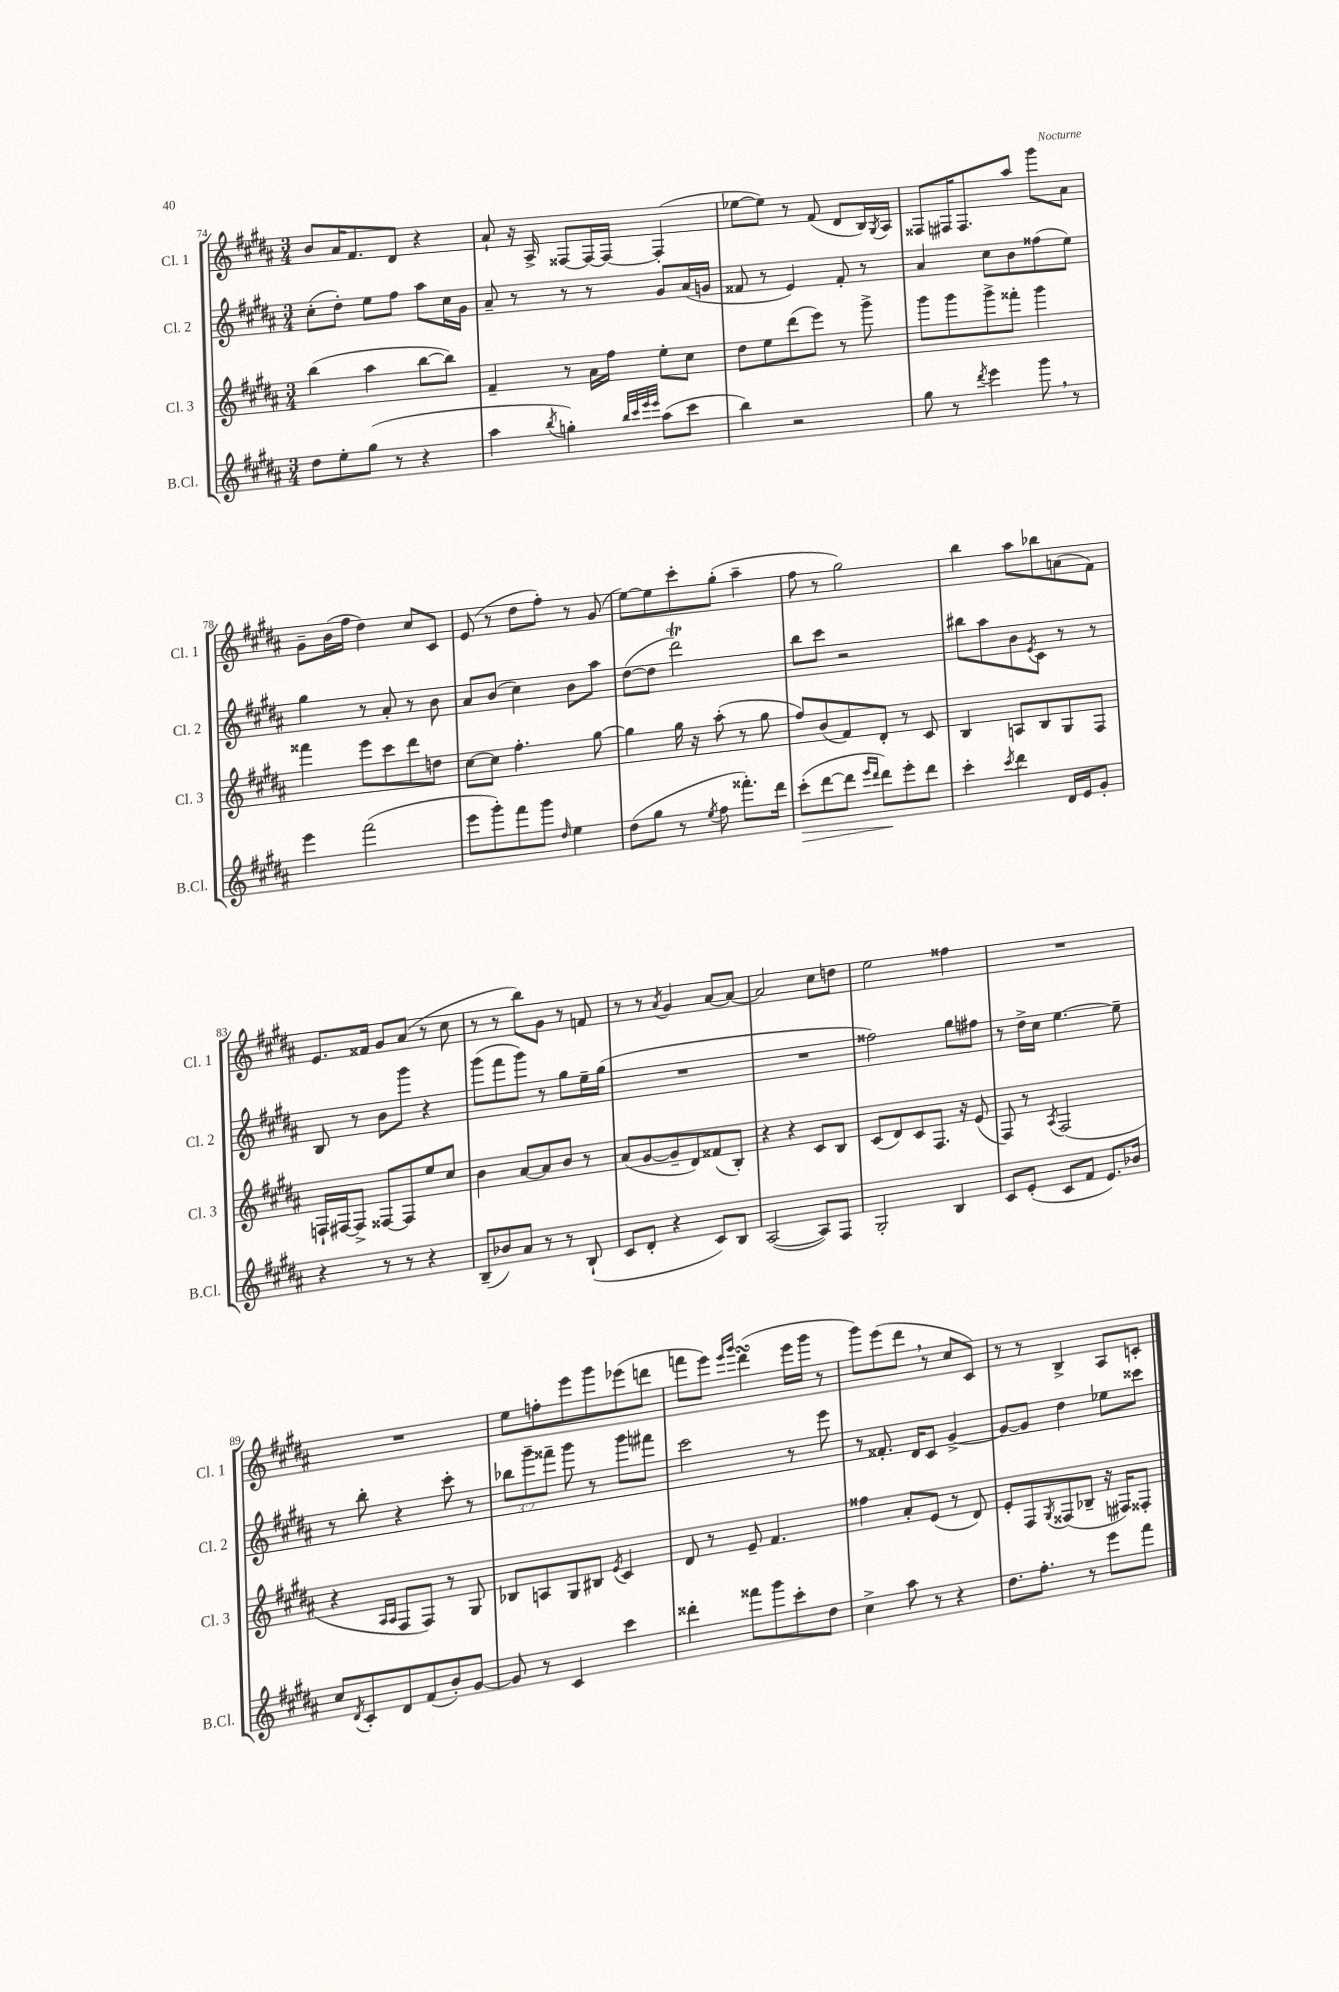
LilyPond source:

<<
\new StaffGroup <<
\new Staff = "s0" \with { instrumentName = "Cl. 1" shortInstrumentName = "Cl. 1" } {
    \clef treble \key b \major \numericTimeSignature \time 3/4
    b'8 ais'16 fis'8. dis'8 r4 |
    ais'8-! r16 ais16-> fisis8~ fisis16~ fisis16~ fisis4-.( |
    ees''8~ ees''8) r8 fis'8( dis'8 b16) \acciaccatura { gis8 } ais16 |
    fisis8 fis16 fis8. ais''8 gis'''8 ais'8 |
    gis'8-- b'16( fis''16 dis''4) cis''8 cis'8 |
    e'8( r8 dis''8 fis''8-.) r8 gis'8( |
    e''8~) e''8 cis'''8-. gis''8-.( ais''4-- |
    fis''8 r8 gis''2) |
    b''4 ais''8 bes''8 a'8( fis'8) |
    e'8. fisis'16 gis'8 ais'8( r8 cis''8 |
    r8 r8 b''8) gis'8 r8 f'8 |
    r8 r8 \acciaccatura { ais'8 } gis'4 ais'8~ ais'8~ |
    ais'2 cis''8 d''8 |
    e''2 fisis''4 |
    R2. |
    R2. |
    e''8 f''8-. e'''8 gis'''8 ees'''8( d'''8 |
    f'''8 e'''8) \grace { e'''16 gis'''16 } dis'''4\turn( e'''16 gis'''16 r8 |
    gis'''8) e'''8( dis'''8 \breathe r8 cis''8 cis'8) |
    r8 r8 b4-> ais8 c'8-. \bar "|." |
}
\new Staff = "s1" \with { instrumentName = "Cl. 2" shortInstrumentName = "Cl. 2" } {
    \clef treble \key b \major \numericTimeSignature \time 3/4 \override Staff.TupletNumber.text = #tuplet-number::calc-fraction-text
    cis''8-.( dis''8-.) e''8 fis''8 ais''8 cis''16 gis'16 |
    ais'8-- r8 r8 r8 gis'8 ais'16( g'16 |
    fisis'8 r8 e'4) fisis'8-. r8 |
    ais'4 cis''8 b'8 fisis''8( e''8) |
    gis''4 r8 ais'8-. r8 b'8 |
    ais'8 b'8( cis''4) b'8 ais''8 |
    dis''8~( dis''8 dis'''2\trill) |
    b''8 cis'''8 r2 |
    bis''8 ais''8 b'8 \acciaccatura { e'8 } cis'8 r8 r8 |
    b8 r8 b'8 gis'''8 r4 |
    gis'''8( fis'''8 gis'''8) r8 gis''8 e''16-- gis''16( |
    R2. |
    R2. |
    fisis''2) gis''8 fis''8 |
    r8 dis''16-> cis''16 e''4.~ e''8-- |
    r8 b''8-. r4 cis'''8-. r8 |
    \tuplet 3/2 { bes''8 gis'''8-- fisis'''8-- } gis'''8 r8 gis'''8 fis'''8 |
    cis'''2 r8 e'''8 |
    r8 fisis'8.-. dis'16 cis'8 gis'4~-> |
    gis'8~ gis'8 dis''4 ees''8 cisis'''8 \bar "|." |
}
\new Staff = "s2" \with { instrumentName = "Cl. 3" shortInstrumentName = "Cl. 3" } {
    \clef treble \key b \major \numericTimeSignature \time 3/4
    b''4( ais''4 b''8~ b''8) |
    fis'4-- r8 ais'16 fis''16 e''8-. cis''8 |
    dis''8 e''8 dis'''8( e'''8) r8 gis'''8-> |
    gis'''8 gis'''8 gis'''8-> fisis'''8-. gis'''4 |
    fisis'''4 e'''8 cis'''8 dis'''8 d''8 |
    cis''8~ cis''8 fis''4.-. gis''8~ |
    gis''4 gis''16 r16 ais''8-.( r8 gis''8 |
    fis''8) b'8( fis'8) dis'8-. r8 cis'8 |
    b4 a8 b8 gis8 fis8 |
    f16-! fis16~ fis8-> fisis8~ fisis8 e''8 cis''8 |
    b'4 ais'8~ ais'8 b'8 r8 |
    ais'8( gis'8~ gis'8-- dis'8) fisis'8( b8-.) |
    r4 r4 cis'8 b8 |
    cis'8( dis'8) cis'8 fis8. r16 e'8( |
    fis8) r8 \acciaccatura { ais8 } fis2( |
    r4 \grace { ais16 ais16 } fis8 fis8) r8 gis8 |
    bes8 a8 gis8 bis8 \acciaccatura { e'8 } cis'4 |
    dis'8 r8 e'8-- fis'4. |
    fisis''4 ais'8-. e'8( r8 dis'8) |
    e'8-. fis8 \acciaccatura { gis8 } fisis8( bes8-- r16 fis16) fisis8-. \bar "|." |
}
\new Staff = "s3" \with { instrumentName = "B.Cl." shortInstrumentName = "B.Cl." } {
    \clef treble \key b \major \numericTimeSignature \time 3/4
    dis''8 e''8-. gis''8( r8 r4 |
    ais''4 \acciaccatura { b''8 } g''4-.) \grace { b''32 cis'''32 e'''32 e'''32 } ais''8( cis'''8 |
    b''4) r2 |
    gis''8 r8 \acciaccatura { dis'''8 } e'''4 gis'''8 \breathe r8 |
    e'''4 fis'''2( |
    e'''8 gis'''8-.) fis'''8 gis'''8 \grace { dis''16 } e''4 |
    dis''8( gis''8 r8 \acciaccatura { e''8 } fis''8 fisis'''8.-.) dis'''16 |
    cis'''8-.\>( dis'''8~ dis'''8 \grace { e'''16 dis'''16 } dis'''8\!) e'''8-. dis'''8 |
    cis'''4-. \acciaccatura { cis'''8 } dis'''4 dis'16 e'16 gis'8-. |
    r4 r8 r8 r4 |
    b8--( bes'8) ais'8 r8 r8 b8-!( |
    cis'8 dis'8-. r4 cis'8) b8 |
    ais2~( ais8) fis8 |
    gis2-. b4 |
    cis'8 e'8-.( cis'8 fis'8 e'8.) bes'16 |
    cis''8 \acciaccatura { dis'8 } cis'8-. dis'8 fis'8( b'8-.) gis'8~ |
    gis'8 r8 cis'4 cis'''4 |
    disis'''4-. fisis'''8 gis'''8 cis'''8-. dis''8 |
    cis''4-> ais''8 r8 r4 |
    dis''8. fis''8.-. r8 e'''8 fis'''8 \bar "|." |
}
>>
>>
\layout { \context { \Score currentBarNumber = #74 } }
